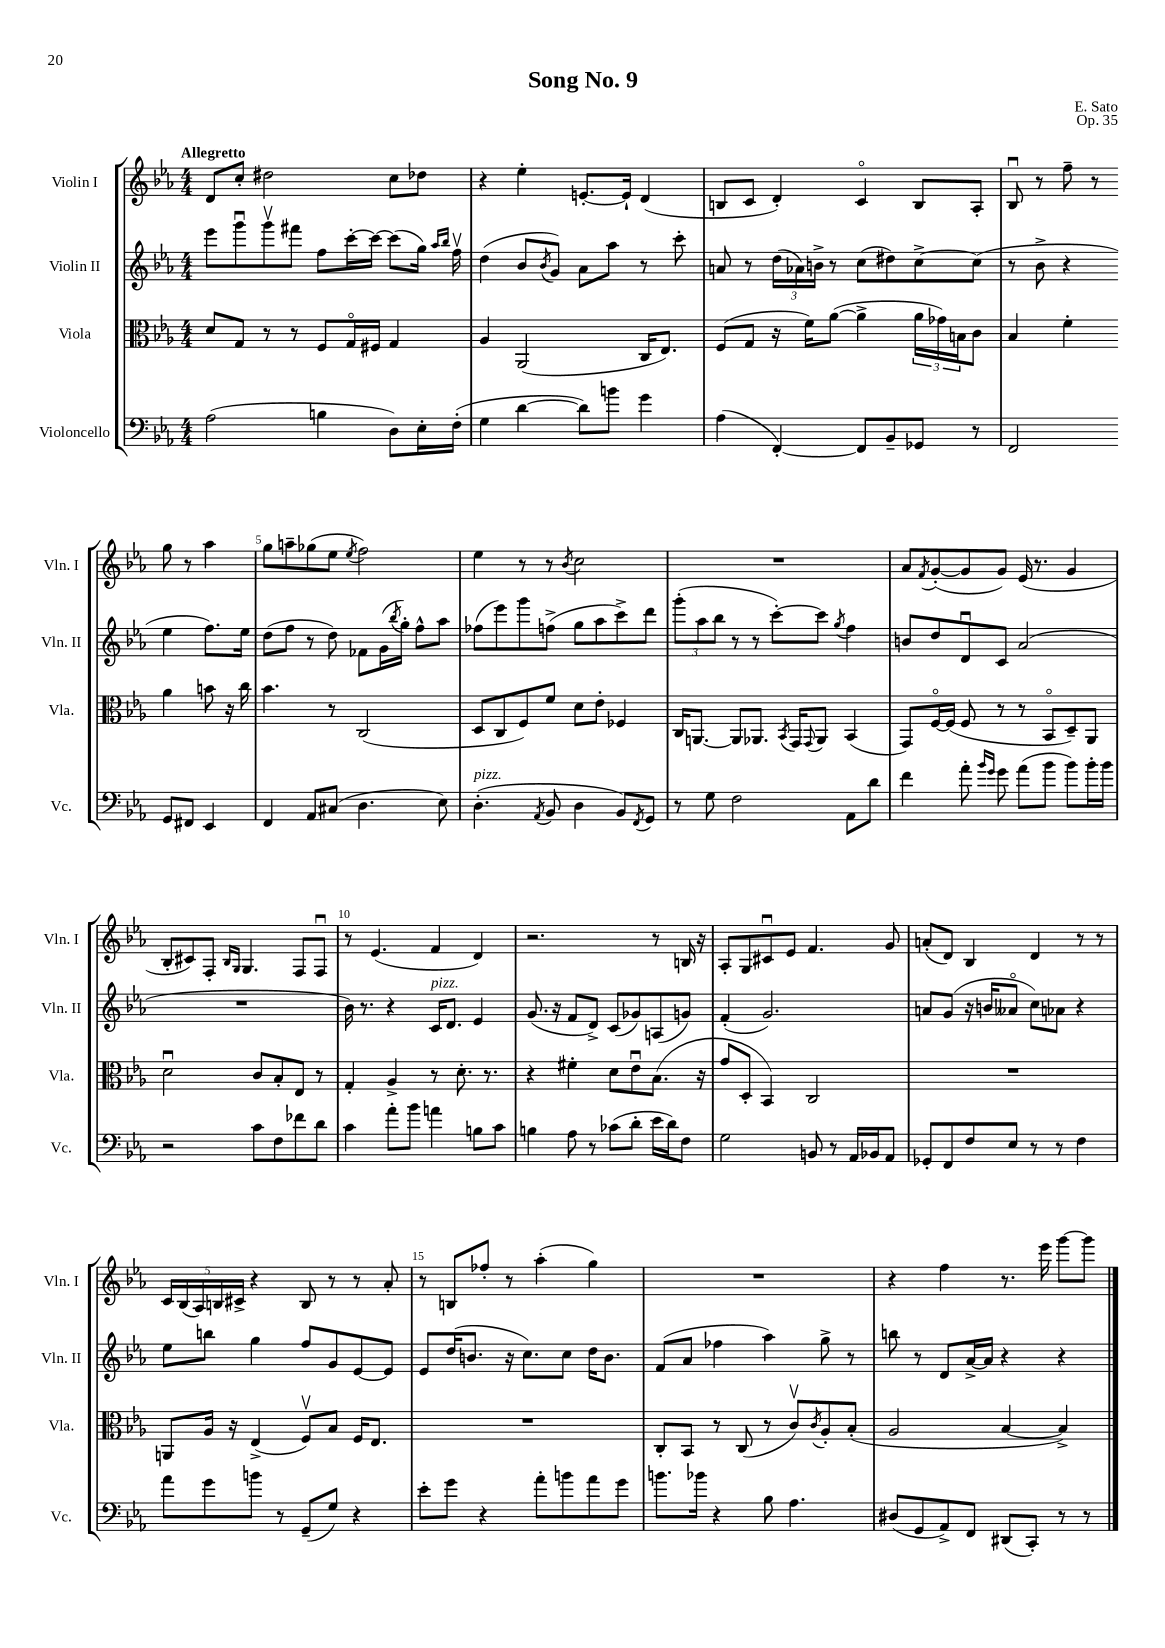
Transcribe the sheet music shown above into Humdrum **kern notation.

**kern	**kern	**kern	**kern
*part4	*part3	*part2	*part1
*staff4	*staff3	*staff2	*staff1
*I"Violoncello	*I"Viola	*I"Violin II	*I"Violin I
*I'Vc.	*I'Vla.	*I'Vln. II	*I'Vln. I
*clefF4	*clefC3	*clefG2	*clefG2
*k[b-e-a-]	*k[b-e-a-]	*k[b-e-a-]	*k[b-e-a-]
*M4/4	*M4/4	*M4/4	*M4/4
=1	=1	=1	=1
!	!	!	!LO:TX:a:B:t=Allegretto
(2A-\	8d/L	8eee-\L	8d/L
.	8G/J	8gggu\	8cc'/J
.	8r	8gggv\	2dd#X\
.	8r	8fff#X\J	.
4Bn\	8F/L	8ff\L	.
.	16G/L	[16ccc'\L	.
.	16F#X/JJ	16ccc\JJ_	.
8D\L)	4G/	(8ccc\L]	8cc\L
16E-'\L	.	16gg\Jk)	8dd-X\J
.	.	16qqaa-/LL	.
.	.	16qqbb-/JJ	.
(16F'\JJ	.	16ffv\	.
=2	=2	=2	=2
4G\	4A-/	(4dd\	4r
[4d\	(2AA-/	8b-/L	4ee-'\
.	.	8qb-/	.
.	.	8g/J)	.
8d\L])	.	8a-\L	[8.en'/L
8bn\J	.	8aa-\J	.
.	.	.	16e`/Jk]
4g\	16C/KL	8r	(4d/
.	8.E-/J)	.	.
.	.	8ccc'\	.
=3	=3	=3	=3
(4A-\	(8F/L	8an/	8Bn/L
.	8G/J	8r	8c/J
[4FF'/)	16r	(24dd\LL	4d'/)
.	.	24a-X\)	.
.	16f\KL)	.	.
.	.	24bn^\JJ	.
.	([8a-\J	8r	.
8FF/L]	4a-^\]	(8cc\L	4c/
8BB-~/	.	8dd#X\)	.
8GG-X/J	24a-\LL	[8cc^\	8B/L
.	24g-X\)	.	.
.	24Bn\J	.	.
8r	8c\J	(8cc\J]	8A-'/J
=4	=4	=4	=4
2FF/	4B-/	8r	8B-u/
.	.	8b-^\	8r
.	4f'\	4r	8ff~\
.	.	.	8r
8GG/L	4a-\	4ee-\	8gg\
8FF#X/J	.	.	8r
4EE-/	8bn\	8.ff\L)	4aa-\
.	16r	.	.
.	16cc\	16ee-\Jk	.
!!LO:LB:g=z
=5	=5	=5	=5
4FF/	4.b-\	(8dd\L	8gg\L
.	.	8ff\J	8aan~\
8AA-/L	.	8r	(8gg-X\
(8C#X/J	8r	8dd\)	8ee-\J
.	.	.	8qee-/
4.D\	(2C/	8f-X\L	2ff\)
.	.	(16g\L	.
.	.	8qbb-/	.
.	.	16gg'\JJ)	.
.	.	8ff^^\L	.
8E-\)	.	8aa-\J	.
=6	=6	=6	=6
!LO:TX:a:i:t=pizz.	!	!	!
(4.D'\	8D/L	(8ff-X\L	4ee-\
.	8C/	8eee-\)	.
.	8F/)	8ggg\	8r
8qAA-/	.	.	.
8BB-/	8f/J	(8ffn^\J	8r
.	.	.	8qb-/
4D\	8d\L	8gg\L	2cc\
.	8e-'\J	8aa-\	.
8BB-/L)	4F-X/	8ccc^\)	.
8qFF/	.	.	.
8GG/J	.	8ddd\J	.
=7	=7	=7	=7
8r	16C/KL	(12ggg'\L	1r
.	[8.AAn/J	.	.
.	.	12aa-\	.
8G\	.	.	.
.	.	12bb-\J	.
2F\	8AA/L]	8r	.
.	8.AA-X/J	8r	.
.	.	[8ccc'\L)	.
.	8qBB-/	.	.
.	16GG/KL	.	.
.	8qqGG/	.	.
.	8AA-/J	8ccc\J]	.
.	.	8qgg/	.
8AA-\L	(4BB-/	4ff\	.
8d\J	.	.	.
=8	=8	=8	=8
4f\	8GG/L)	8bn/L	8a-/L
.	.	.	8qf/
.	[16F/L	8dd/	([8g'/
.	(16F/JJ]	.	.
8a-'\	8F/	8du/	8g/]
16qqb-/LL	.	.	.
16qqg/JJ	.	.	.
8g\	8r	8c/J	8g/J)
(8a-\L	8r	(2a-/	(16e-/
.	.	.	8.r
8b-\J	8BB-/L	.	.
8b-\L)	8D~/)	.	4g/
16b-'\L	8AA-/J	.	.
16b-\JJ	.	.	.
!!LO:LB:g=z
=9	=9	=9	=9
2r	2du\	1r	8B-'/L
.	.	.	8c#X/)
.	.	.	8F'/J
.	.	.	16qqB-/LL
.	.	.	16qqG/JJ
.	.	.	4.G/
8c\L	8c/L	.	.
8F\	8B-'/	.	.
8f-X\	8E-/J	.	8F/L
8d\J	8r	.	8Fu/J
=10	=10	=10	=10
4c\	4G'/	16b-\)	8r
.	.	8.r	.
.	.	.	(4.e-/
8a-'\L	4A-^/	4r	.
8b-\J	.	.	.
!	!	!LO:TX:a:i:t=pizz.	!
4an\	8r	16c/KL	4f/
.	.	8.d/J	.
.	8.d'\	.	.
8Bn\L	.	4e-/	4d/)
.	8.r	.	.
8c\J	.	.	.
=11	=11	=11	=11
4Bn\	4r	(8.g/	2.r
.	.	16r	.
8A-\	4f#X'\	8f/L	.
8r	.	8d^/J)	.
(8c-X\L	8d\L	(8c/L	.
8d'\J	8e-u\	8g-X/)	.
16e-\LL	(8.B-\J	(8An/	8r
16d\J)	.	.	.
8F\J	.	8gn/J)	16Bn/
.	16r	.	16r
=12	=12	=12	=12
2G\	8g/L	(4f'/	8A-'/L
.	8D'/J	.	8G/
.	4BB-/)	2.g/)	8c#Xu/
.	.	.	8e-/J
8BBn/	2C/	.	4.f/
8r	.	.	.
16AA-/LL	.	.	.
16BB-X/J	.	.	.
8AA-/J	.	.	8g/
=13	=13	=13	=13
8GG-X'/L	1r	8an/L	(8an'/L
8FF/	.	(8g/J	8d/J)
8F/	.	16r	4B-/
.	.	16bn/KL	.
8E-/J	.	8a--X/J	.
8r	.	8cc\L)	4d/
8r	.	8a-X\J	.
4F\	.	4r	8r
.	.	.	8r
!!LO:LB:g=z
=14	=14	=14	=14
8a-\L	8AAn/L	8ee-\L	20c/LL
.	.	.	(20B-/
.	.	.	20A-/)
8g\	16A-/Jk	8bbn\J	.
.	.	.	20Bn/
.	16r	.	.
.	.	.	20c#X^/JJ
8bn\J	(4E-^/	4gg\	4r
8r	.	.	.
(8GG~/L	8Fv/L)	8ff/L	8B/
8G/J)	8B-/J	8g/	8r
4r	16F/KL	[8e-/	8r
.	8.E-/J	.	.
.	.	8e-/J]	8a-'/
=15	=15	=15	=15
8e-'\L	1r	8e-/L	8r
8g\J	.	(16dd/K	8Bn/L
.	.	8.bn/J	.
4r	.	.	8ff-X'/J
.	.	16r	8r
.	.	8.cc\L)	.
8a-'\L	.	.	(4aa-'\
8bn\	.	8cc\J	.
8a-\	.	16dd\KL	4gg\)
.	.	8.b\J	.
8g\J	.	.	.
=16	=16	=16	=16
8.bn\L	8C'/L	(8f/L	1r
.	8BB-/J	8a-/J	.
16b-X\Jk	.	.	.
4r	8r	4ff-X\	.
.	(8C/	.	.
8B-\	8r	4aa-\)	.
4.A-\	8cv/L)	.	.
.	8qc/	.	.
.	8A-'/	8gg^\	.
.	(8B-'/J	8r	.
=17	=17	=17	=17
(8D#X/L	2A-/	8bbn\	4r
8GG/	.	8r	.
8AA-^/)	.	8d/L	4ff\
8FF/J	.	[16a-^/L	.
.	.	16a-/JJ]	.
(8DD#X/L	[4B-/	4r	8.r
8CC'/J)	.	.	.
.	.	.	16eee-\
8r	4B-^/])	4r	[8ggg\L
8r	.	.	8ggg\J]
==	==	==	==
*-	*-	*-	*-
